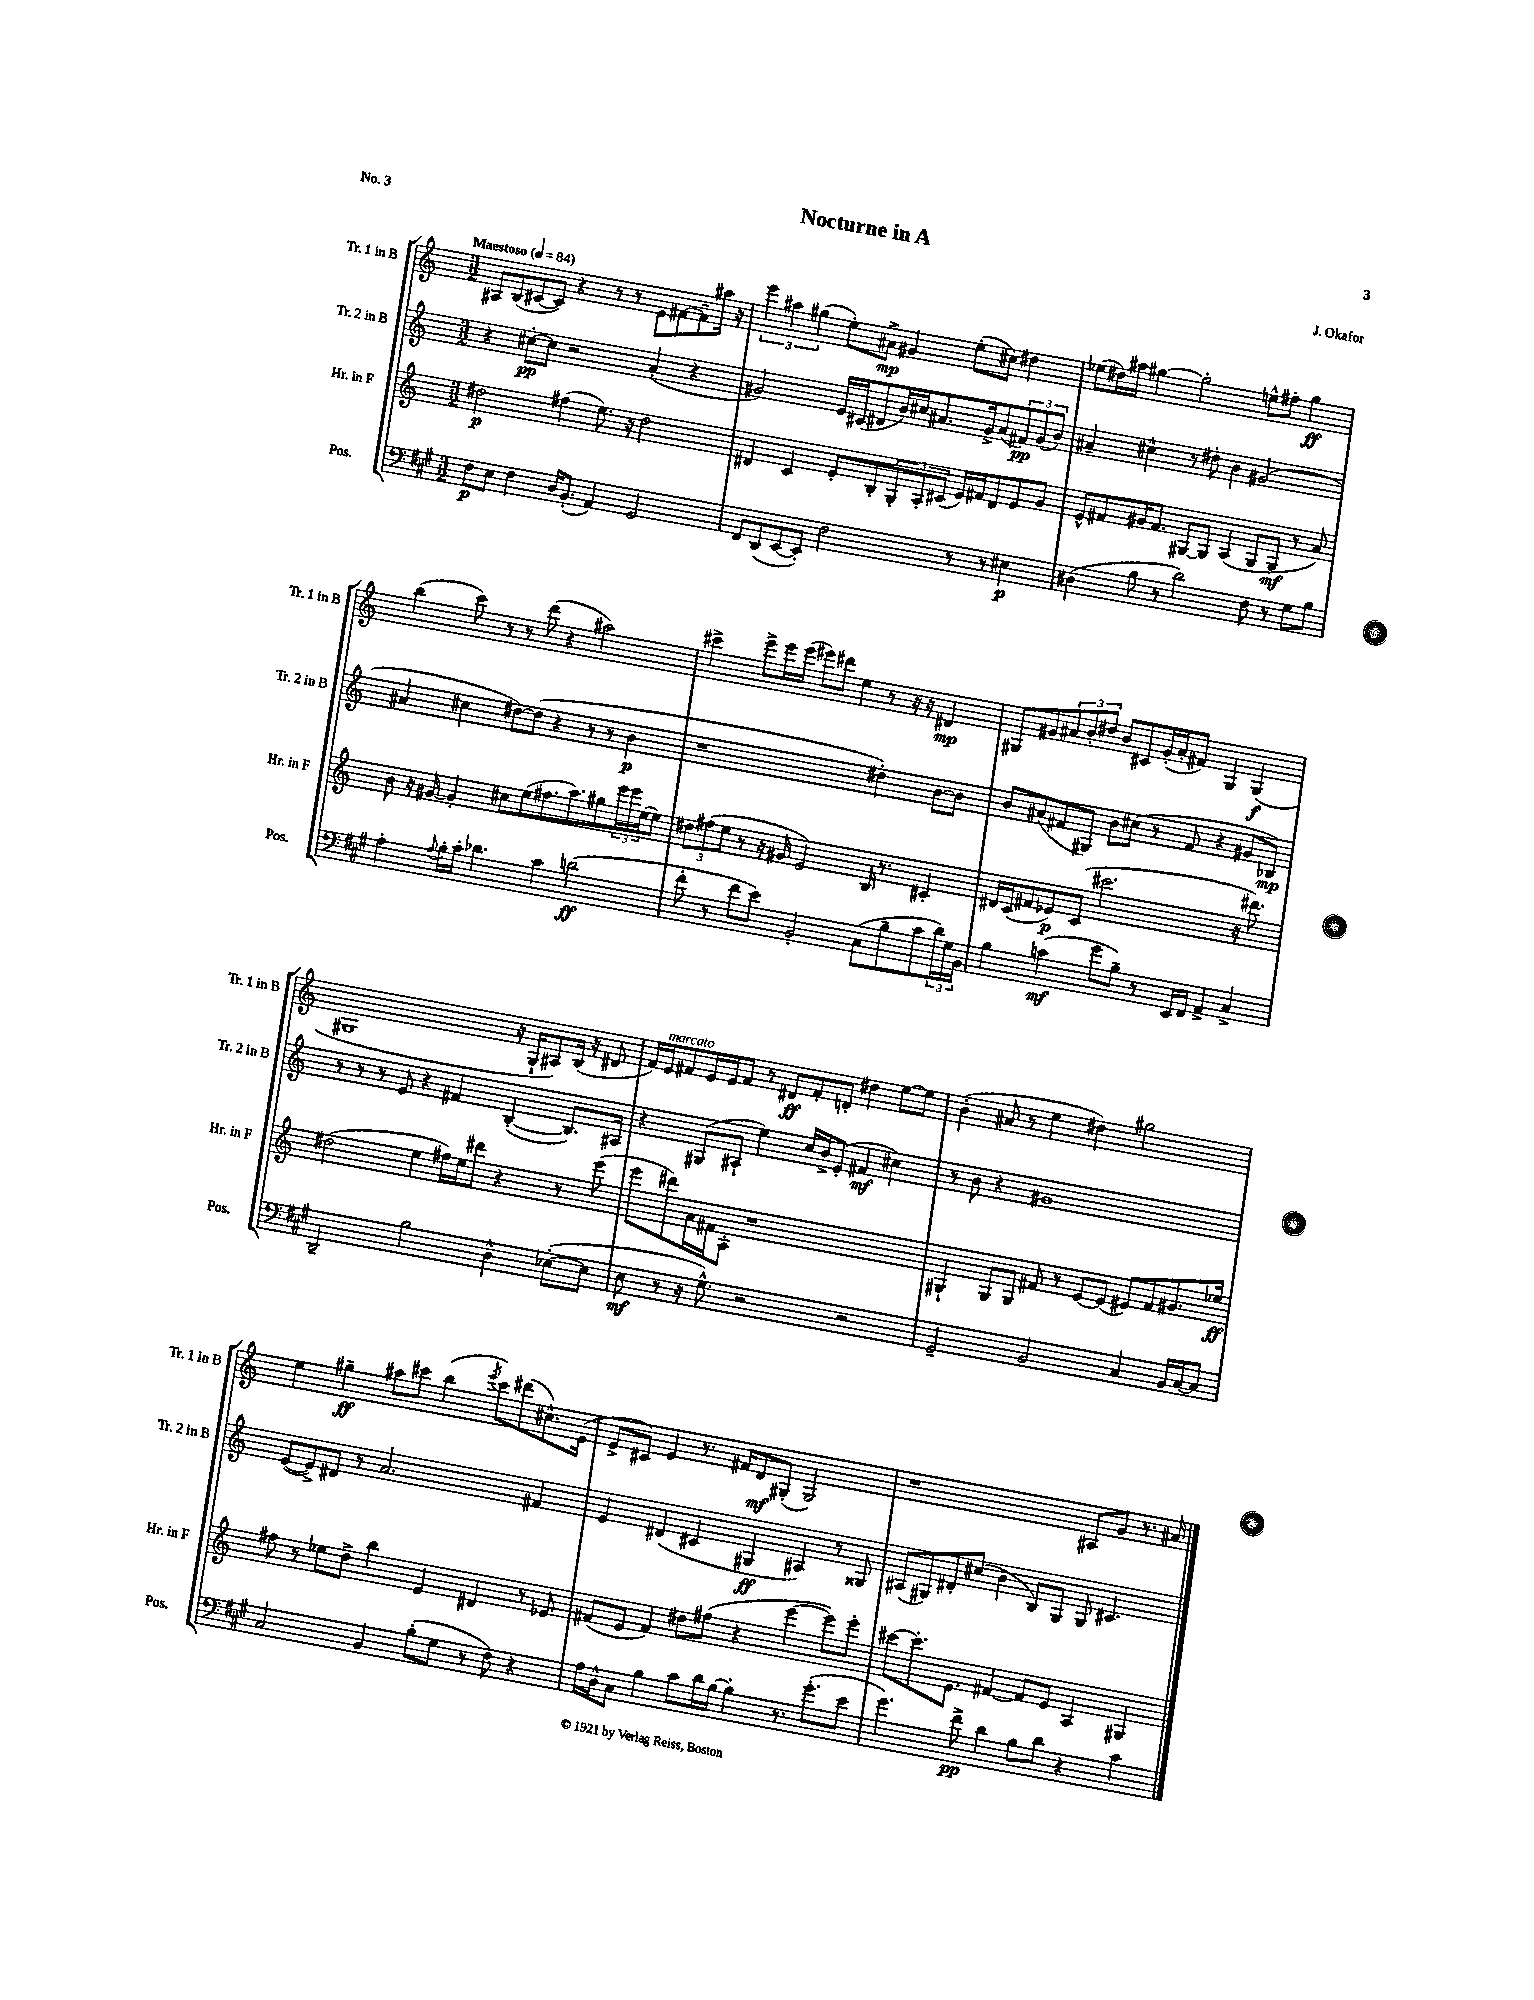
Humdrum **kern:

**kern	**kern	**kern	**kern
*staff4	*staff3	*staff2	*staff1
*clefF4	*clefG2	*clefG2	*clefG2
*k[f#c#g#]	*k[]	*k[]	*k[]
*M3/2	*M3/2	*M3/2	*M3/2
*MM84	*MM84	*MM84	*MM84
8F#\L	2dd#\	4r	8A#/L
8E\J	.	.	(8B/
4F#\	.	[8cc#'\L	[8c#/
.	.	8cc#\]J	8c#/]J)
16D/LK	(4ff#\	2r	4r
(8.BB'/J	.	.	.
4AA/)	8.ee\)	.	8r
.	.	.	8r
.	16r	.	.
2GG#/	2dd#\	(4a'/	8e\L
.	.	.	[8f#\
.	.	4r	8f#~\]
.	.	.	16aa#\Jk
.	.	.	16r
=	=	=	=
8FF#/L	4d#/	2g#/)	6eee\
(8DD/	.	.	.
.	.	.	6aa#\
[8EE/	4c/	.	.
.	.	.	(6gg#\
8EE'/]J)	.	.	.
2F#\	8e'/L	16e/LL	8ee'\L)
.	.	(16c#/J	.
.	8B'/	8d#/	8a#^\J
.	12G'/	16b/L)	4g#/
.	.	16cc#/J	.
.	12A'/	.	.
.	.	8.a#/	.
.	(12c#/J	.	.
8r	16e/LL)	.	(8ee'\L
.	16f#/J	16g#^/k	.
8r	8d#/	(8a#/	8cc#\J)
4E#\	8e/	12f#/)	4dd#\
.	.	(12g#/	.
.	8g/J	.	.
.	.	12b/J)	.
=	=	=	=
(4D#\	8e^^/L	4a#~/	(8ee-\L
.	8f#/	.	16dd#\L)
.	.	.	16aa#\JJ
8B\	16g#/K	4cc#^^\	[4gg#\
.	8.f#/J	.	.
8r	.	.	.
2d\)	[8G#/L	8r	2gg#'\]
.	8G#/]J	8dd#'\	.
.	(4A/	4b\	.
8F#\	8G#/L	(2g#/	8ee^^\L
8r	8G#/J	.	8ff#'\J
8G#\L	8r	.	4gg#\
8B\J	8a/)	.	.
=	=	=	=
4A'\	8b\	4a#/	(4bb\
.	16r	.	.
.	[16g#/	.	.
8qqA/	.	.	.
16B'\LL	4g#'/]	4cc#\	8ccc\)
16c#'\JJ	.	.	.
4.d-\	.	.	8r
.	8cc#\L	[8dd#\L)	8r
.	(8ee\	(8dd#\]J	(8ddd\
4c#\	8.ff#\	4r	4r
.	8.aa\)	.	.
(2d\	.	8r	2aa#\)
.	8gg#\	8r	.
.	24eee\L	4b\	.
.	24eee\	.	.
.	(24ee\J	.	.
.	8ee\J)	.	.
=	=	=	=
8f#'\	12dd#\L	1r	4ccc#^\
.	(12ff#\	.	.
8r	.	.	.
.	12ee\J	.	.
8f#\L	8r	.	8eee^\L
8e\J)	16r	.	16eee\L
.	16g#/	.	(16eee\JJ
2BB'/	2e/)	.	8eee#\L)
.	.	.	8ddd#\J
.	.	.	4ee\
(8C#\L	16B/	4dd#'\)	8r
.	8.r	.	.
8B~\	.	.	16r
.	.	.	16r
8c#\	4c#'/	[8b\L	4d#/
24d\L)	.	8b\]J	.
24G#\	.	.	.
24BB\JJ	.	.	.
=	=	=	=
4B\	16d#/LL	8b/L	8G#/L
.	(16c/J	.	.
.	8f#/	(8a#/	8g#/
(4c\	8e-/)	8f#/	12a#/
.	.	.	12b'/
.	(8c/J	8G#/J)	.
.	.	.	12dd#/J
8g#\L	2.ccc#\	8b\L	8b/L
8B~\J)	.	(8cc#\J	8c#/
8r	.	8r	(16g#'/L
.	.	.	16a#'/J
16EE/LL	.	8f#/	8f#/J)
16FF#/JJ	.	.	.
4AA^/	.	4r	4G#/
4C#^/	16r	8g#/L	(4G#/
.	8.ddd#\)	.	.
.	.	8B-/J)	.
=	=	=	=
2DD~/	(2dd#\	8r	1G#
.	.	8r	.
.	.	8r	.
.	.	8e/	.
2B\	4ee\	4r	.
.	16ff#\LL)	4f#/	.
.	16ee\J	.	.
.	8ddd#\J	.	.
4D^^\	4r	([4B'/	16r
.	.	.	16G#`/LK
.	.	.	8A#/)
([8E-'\L	8r	8.B/]L)	(16B/Jk
.	.	.	16r
8E-\]J	(8eee\	.	8d#/
.	.	16A#/Jk	.
=	=	=	=
8E\	8eee\L	4r	16f/LL)
.	.	.	16e/J
8r	8ddd#\)	.	8f#/
16r	16a\L	(8G#/L	16e/L
8.G#^^\)	16f#\J	.	16e/J
.	8A'\J	8A#`/J	8f#/J
2r	1r	4ee\)	8r
.	.	.	8d#/L
.	.	16cc/LL	8f#'/
.	.	16b^/J	.
.	.	(8e'/J	8d'/J
2r	.	4f#/	4dd#\
.	.	4cc#\)	[8ee\L
.	.	.	8ee\]J
=	=	=	=
2GG#~/	4G#`/	8r	(4b'\
.	.	8b\	.
.	8G#/L	4r	8a#/
.	8G#/J	.	8r
2BB/	8f#/	1g#	4ee\
.	8r	.	.
.	[8e/L	.	4dd#\)
.	(8e/]J	.	.
4C#/	8e#/L)	.	2gg#\
.	8f#/	.	.
16BB/LL	8.g#/	.	.
[16C#/J	.	.	.
8C#/]J	.	.	.
.	16ee-/Jk	.	.
=	=	=	=
2C#/	8ff#\	([8e/L	4ee\
.	8r	8e^/])	.
.	8ee-\L	8d#/J	4gg#~\
.	8dd^\J	8r	.
4BB/	4bb\	2.a/	8aa#\L
.	.	.	8ccc#\J
(8B'\L	4e/	.	(4bb\
8G#\J	.	.	.
.	.	.	8qeee/
8r	4d#/	.	8ccc#\L)
8F#\)	.	.	(8ddd#\
4r	8r	4f#/	8.cc#^^\)
.	8e-/	.	.
.	.	.	(16e\Jk
=	=	=	=
16A\LL	(8f#/L	4e/	8e^/L
16D^^\J	.	.	.
8C#\J	8e/J	.	8c#/J)
4B\	4f#/)	(4d#/	4e/
8c#\L	8dd#\L	4c#/	8.r
16d\L	(8ff#\J	.	.
[16B\JJ	.	.	16f#/LK
4B'\]	4r	4G#/	8d/
.	.	.	(8G#'/J
8.r	[4eee\	4A#/)	2G#/)
(8.g#'\L	.	.	.
.	8eee\]L)	8r	.
8e\J	8eee'\J	8G##/	.
=	=	=	=
4.g#\)	[8ccc#\L	(8A#/L	1r
.	8.ccc#'\]	8G#/)	.
.	.	8d#'/	.
.	8.e\J	.	.
8f#^\	.	(8cc#/J	.
4d\	[4f#/	4b\	.
8B\L	8f#/]L	8B/L)	.
8d\J	8e/J	8G#/J	.
4r	4A/	8G#/	8A#/L
.	.	4.c#/	8g/J
4c#\	4G#/	.	8.r
.	.	.	16a#/
==	==	==	==
*-	*-	*-	*-
